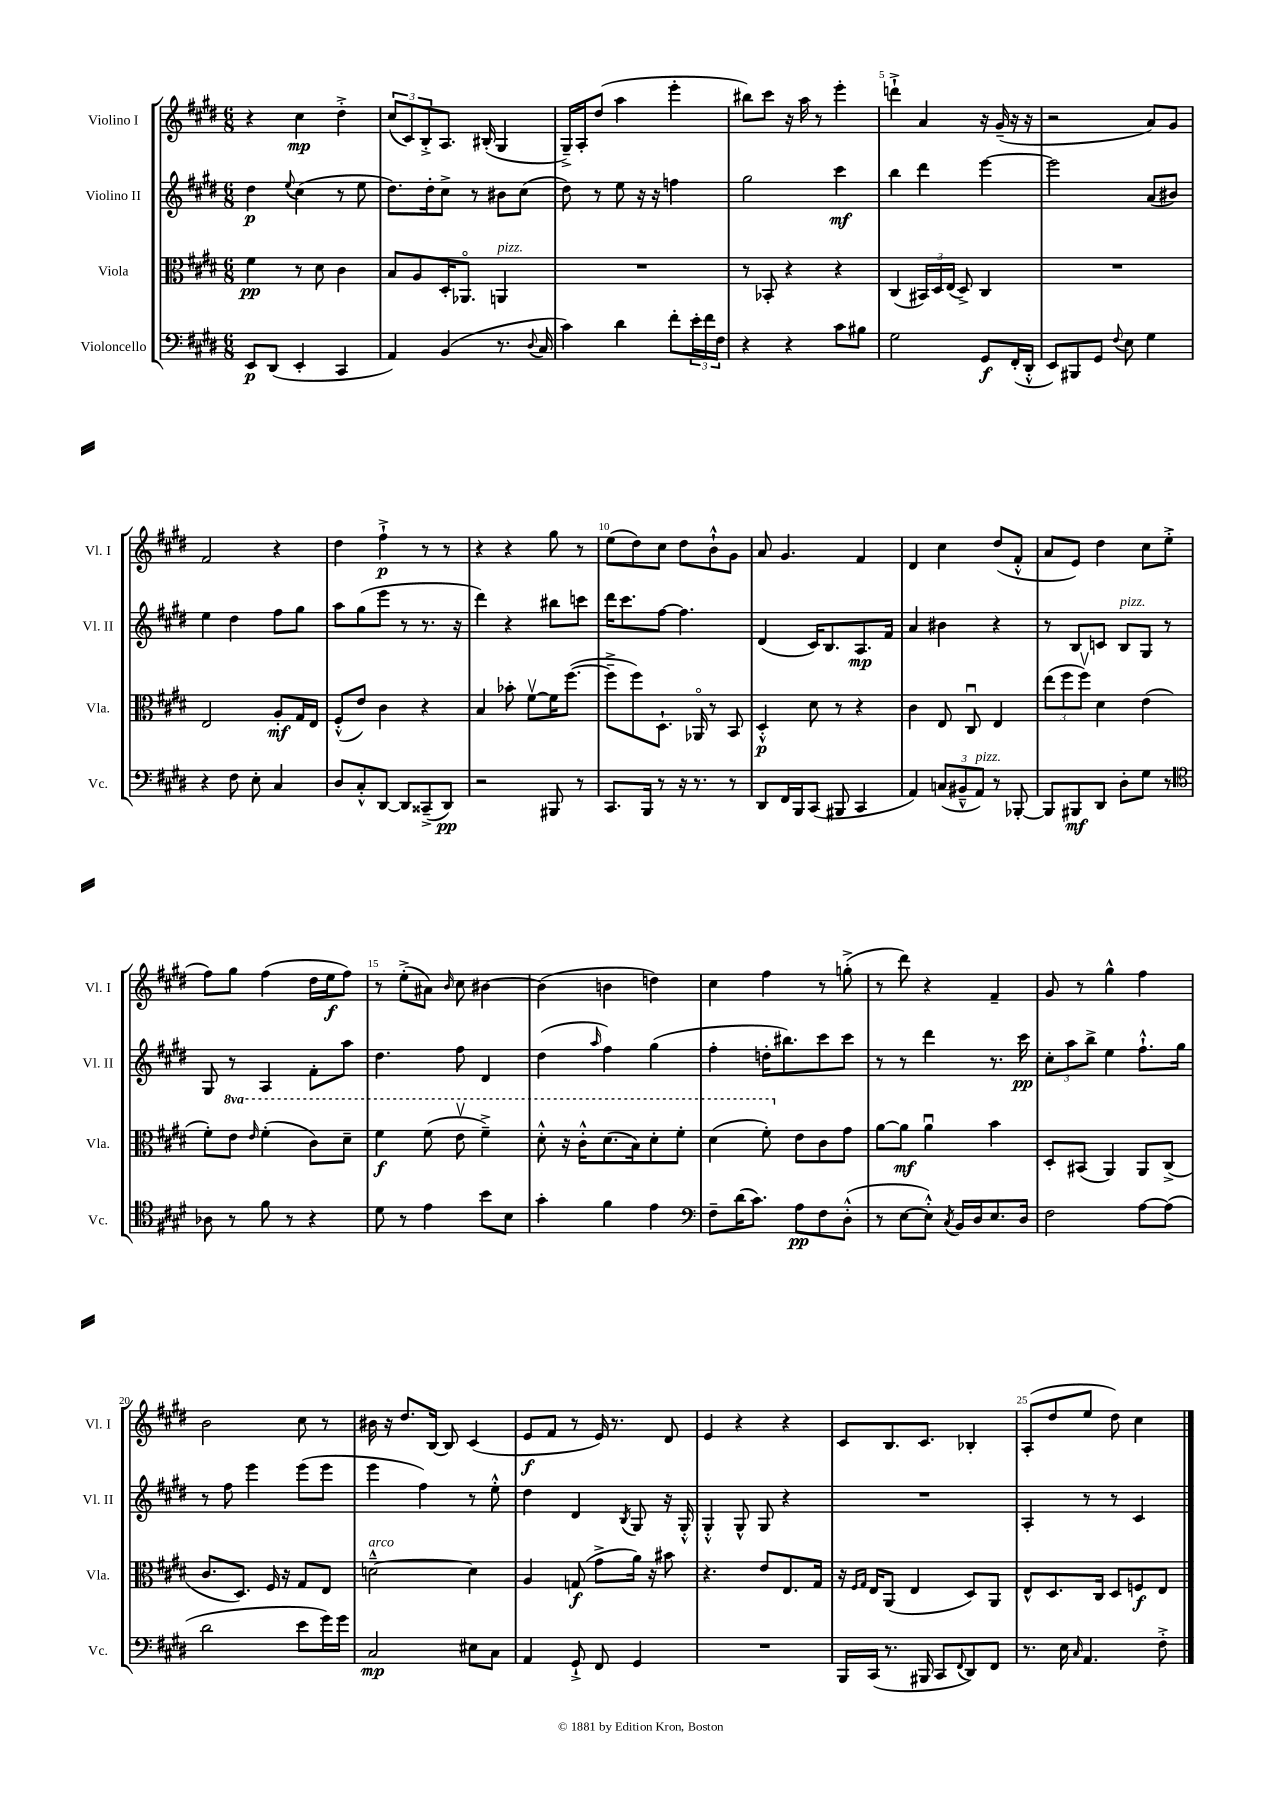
<<
\new StaffGroup <<
\new Staff = "s0" \with { instrumentName = "Violino I" shortInstrumentName = "Vl. I" } {
    \clef treble \key e \major \numericTimeSignature \time 6/8
    r4 cis''4\mp dis''4-.-> |
    \tuplet 3/2 { cis''8( cis'8) b8-.-> } a8. bis16-.( gis4 |
    gis16--->) a16-. dis''8( a''4 e'''4-. |
    bis''8) cis'''8 r16 a''16 r8 e'''4-. |
    d'''4-!-> a'4 r16 gis'16--( r16 r16 |
    r2 a'8) gis'8 |
    fis'2 r4 |
    dis''4 fis''4-!->\p r8 r8 |
    r4 r4 gis''8 r8 |
    e''8( dis''8) cis''8 dis''8 b'8-!-^ gis'8 |
    a'8 gis'4. fis'4 |
    dis'4 cis''4 dis''8( fis'8-.-^ |
    a'8 e'8) dis''4 cis''8 e''8-.->( |
    fis''8) gis''8 fis''4( dis''16 e''16\f fis''8) |
    r8 e''8-.->( ais'8) \grace { b'16 } cis''8 bis'4~ |
    bis'4( b'4 d''4) |
    cis''4 fis''4 r8 g''8-.->( |
    r8 dis'''8) r4 fis'4-- |
    gis'8 r8 gis''4-^ fis''4 |
    b'2 cis''8 r8 |
    bis'16 r16 dis''8. b16~ b8 cis'4( |
    e'8\f fis'8 r8 e'16) r8. dis'8 |
    e'4 r4 r4 |
    cis'8 b8. cis'8. bes4-. |
    a8-.( dis''8 e''8 dis''8) cis''4 \bar "|." |
}
\new Staff = "s1" \with { instrumentName = "Violino II" shortInstrumentName = "Vl. II" } {
    \clef treble \key e \major \numericTimeSignature \time 6/8
    dis''4\p \appoggiatura { e''8 } cis''4( r8 e''8 |
    dis''8.) dis''16-. cis''8-> r8 bis'8 cis''8( |
    dis''8) r8 e''8 r16 r16 f''4 |
    gis''2 cis'''4\mf |
    b''4 dis'''4 e'''4~ |
    e'''2 a'8( bis'8) |
    e''4 dis''4 fis''8 gis''8 |
    a''8 gis''8( e'''8 r8 r8. r16 |
    dis'''4) r4 bis''8 c'''8 |
    dis'''16 cis'''8. fis''8~ fis''4. |
    dis'4( cis'16) b8. a8.\mp fis'16 |
    a'4 bis'4 r4 |
    r8 b8 c'8 b8^\markup { \italic "pizz." } gis8 r8 |
    gis8 r8 a4 fis'8-. a''8 |
    dis''4. fis''8 dis'4 |
    dis''4( \grace { a''16 } fis''4) gis''4( |
    fis''4-. d''16-. bis''8.) cis'''8 cis'''8 |
    r8 r8 dis'''4 r8. cis'''16\pp |
    \tuplet 3/2 { cis''8-. a''8 b''8-> } e''4 fis''8.-!-^ gis''16 |
    r8 fis''8 e'''4 e'''8( e'''8 |
    e'''4 fis''4) r8 e''8-.-^ |
    dis''4 dis'4 \acciaccatura { b8 } gis8 r16 gis16-.-^ |
    gis4-.-^ gis8-^ gis8 r4 |
    R2. |
    a4-. r8 r8 cis'4 \bar "|." |
}
\new Staff = "s2" \with { instrumentName = "Viola" shortInstrumentName = "Vla." } {
    \clef alto \key e \major \numericTimeSignature \time 6/8 \set Staff.ottavationMarkups = #ottavation-simple-ordinals
    fis'4\pp r8 dis'8 cis'4 |
    b8 a8 dis16-. aes,8.\flageolet a,4^\markup { \italic "pizz." } |
    R2. |
    r8 bes,8-. r4 r4 |
    cis4( \tuplet 3/2 { bis,16) dis16 e16( } dis8->) cis4 |
    R2. |
    e2 a8-.\mf gis16 e16 |
    fis8-.-^( e'8) cis'4 r4 |
    b4 bes'8-. fis'8~\upbow fis'16 fis''8.~( |
    fis''8---> fis''8) dis8.-! aes,16\flageolet r8 b,8 |
    dis4-.-^\p dis'8 r8 r4 |
    cis'4 e8 cis8\downbow e4 |
    \tuplet 3/2 { e''8( fis''8 fis''8\upbow) } dis'4 e'4( |
    fis'8-.) \ottava #1 e''8 \grace { e''16 } fis''4-.( cis''8) dis''8-- |
    fis''4\f fis''8( e''8\upbow fis''4--->) |
    dis''8-.-^ r16 cis''16-.-^ dis''8.( b'16) dis''8-. fis''8-. |
    dis''4( fis''8-.) \ottava #0 e'8 cis'8 gis'8 |
    a'8~ a'8\mf a'4\downbow b'4 |
    dis8-. bis,8( a,4) a,8 cis8->( |
    cis'8. dis8.) fis16 r16 gis8 e8 |
    d'2~---^^\markup { \italic "arco" } d'4 |
    a4 g8\f( gis'8-> a'16) r16 bis'8 |
    r4. e'8 e8. gis16 |
    r16 \grace { fis16 gis16 } e16 a,8( e4 dis8) a,8 |
    e8-^ dis8. cis16 dis8 f8\f e8 \bar "|." |
}
\new Staff = "s3" \with { instrumentName = "Violoncello" shortInstrumentName = "Vc." } {
    \clef bass \key e \major \numericTimeSignature \time 6/8
    e,8\p dis,8( e,4-. cis,4 |
    a,4) b,4( r8. \appoggiatura { dis8 } cis16 |
    cis'4) dis'4 fis'8-. \tuplet 3/2 { e'16-. fis'16 fis16 } |
    r4 r4 cis'8 bis8 |
    gis2 gis,8\f fis,16-.( dis,16-.-^ |
    e,8) bis,,8 gis,8 \appoggiatura { fis8 } e8 gis4 |
    r4 fis8 e8-. cis4 |
    dis8 cis8-.-^ dis,8~ dis,8 cisis,8--->( dis,8\pp) |
    r2 bis,,8 r8 |
    cis,8. b,,16 r8 r16 r8. r8 |
    dis,8 fis,16 b,,16 cis,8( bis,,8 cis,4 |
    a,4) \tuplet 3/2 { c8( bis,8---^ a,8^\markup { \italic "pizz." }) } r8 bes,,8~-. |
    bes,,8 bis,,8\mf dis,8 dis8-. gis8 r8 |
    \clef tenor aes8 r8 fis'8 r8 r4 |
    dis'8 r8 e'4 b'8 b8 |
    gis'4-. fis'4 e'4 |
    \clef bass fis8-- dis'16( cis'8.) a8\pp fis8 dis8-.-^( |
    r8 e8~ e8-.-^) \acciaccatura { cis8 } b,16 dis16 e8. dis16 |
    fis2 a8~ a8( |
    dis'2 e'8 gis'16) gis'16 |
    cis2\mp eis8 cis8 |
    a,4 gis,8-!-> fis,8 gis,4 |
    R2. |
    b,,16 cis,16( r8. bis,,16 cis,8 \appoggiatura { fis,8 } dis,8) fis,8 |
    r8. e16 \grace { cis16 } a,4. fis8-.-> \bar "|." |
}
>>
>>
\layout { \context { \Score \override BarNumber.break-visibility = ##(#f #t #t) barNumberVisibility = #(every-nth-bar-number-visible 5) } }
